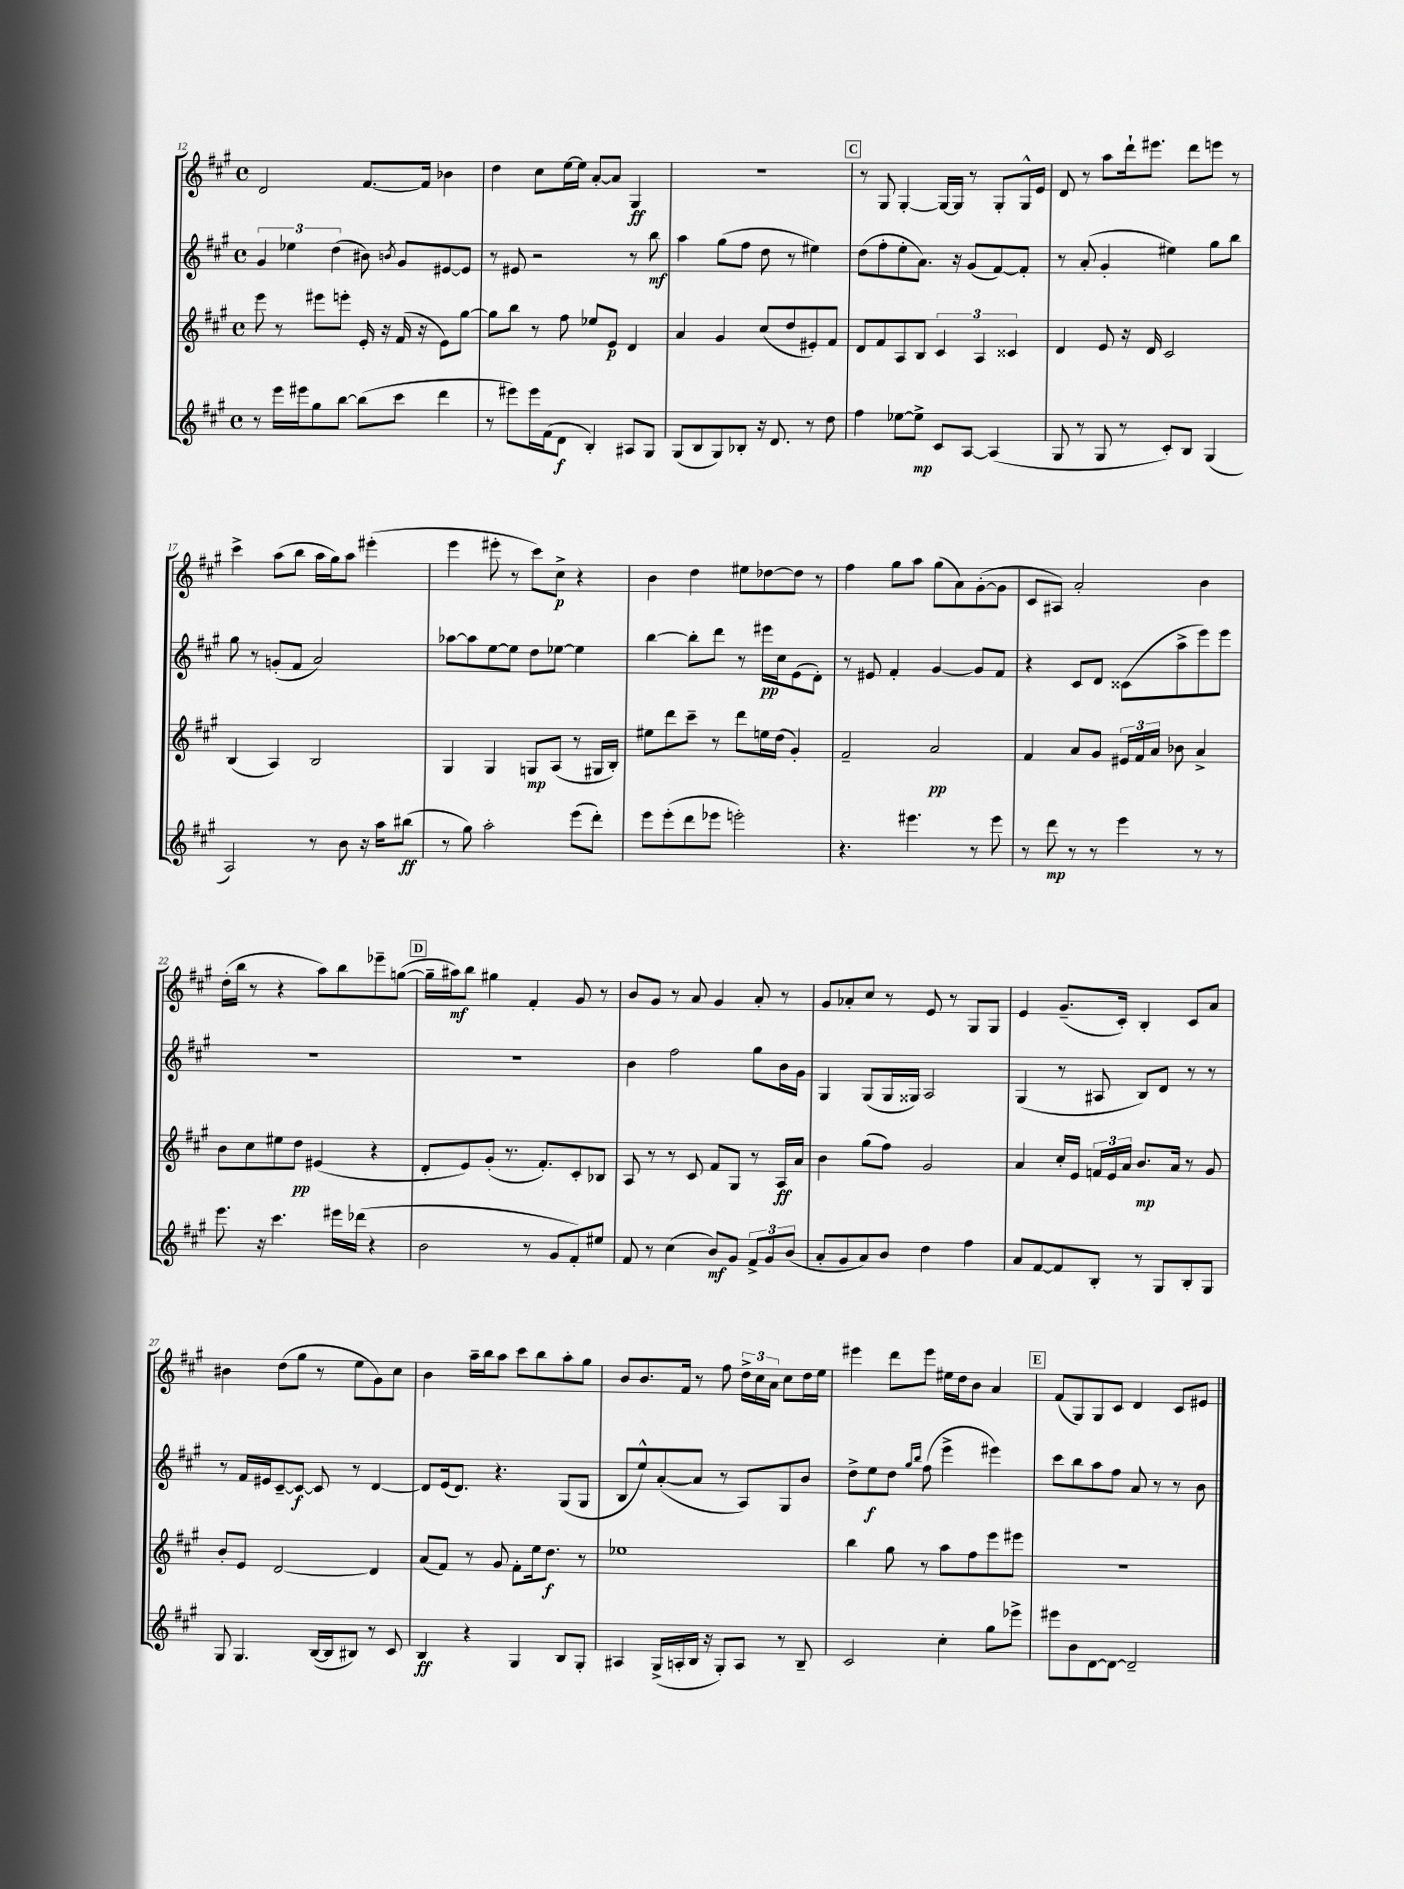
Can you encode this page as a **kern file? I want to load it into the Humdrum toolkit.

**kern	**kern	**kern	**kern
*staff4	*staff3	*staff2	*staff1
*clefG2	*clefG2	*clefG2	*clefG2
*k[f#c#g#]	*k[f#c#g#]	*k[f#c#g#]	*k[f#c#g#]
*M4/4	*M4/4	*M4/4	*M4/4
*met(c)	*met(c)	*met(c)	*met(c)
8r	8eee	6g#	2d
16eee	8r	.	.
.	.	6ee-	.
16eee#	.	.	.
8gg#	8eee#	.	.
.	.	(6dd	.
[8bb	8eee'	.	.
(8bb]	16e'	8b#)	[8.f#
.	16r	.	.
.	.	8qb	.
8ccc#	(16f#	8g#	.
.	16r	.	16f#]
4ddd	8e)	[8e#	4b-
.	[8gg#	8e#]	.
=	=	=	=
8r	8gg#]	8r	4dd
8eee#)	8bb	8e#	.
16eee#	8r	2r	8cc#
(16f#	.	.	.
8d	8ff#	.	[16ee
.	.	.	16ee]
4B')	8ee-	.	[8a'
.	8e	.	8a]
8A#	4d	8r	4G#
8G#	.	8bb	.
=	=	=	=
(8G#	4a	4aa	1r
8B	.	.	.
8G#)	4g#	(8gg#	.
8B-'	.	8ff#	.
16r	(8cc#	8dd	.
8.d	.	.	.
.	8dd	8r	.
8r	8e#')	4ee#)	.
8dd	8f#	.	.
=	=	=	=
4ff#	8d	(8dd	8r
.	8f#	8ff#'	8G#
[8ee-	8A	8ee'	[4G#'
8ee-^]	8B	8.a)	.
8c#	6c#	.	16G#_
.	.	16r	16G#]
[8A	.	(8g#	8r
.	6A	.	.
(4A]	.	[8f#)	8G#'
.	6c##	.	.
.	.	8f#']	16G#^^
.	.	.	16e
=	=	=	=
8G#	4d	8r	8d
8r	.	(8a'	8r
8G#	8e	4g#'	8aa
8r	16r	.	16ddd`
.	16d	.	8.eee#
8c#')	2c#	4ee#)	.
8B	.	.	8ddd
(4G#	.	8gg#	8eee
.	.	8bb	8r
=	=	=	=
2A)	(4B	8gg#	4ccc#^
.	.	8r	.
.	4A)	(8g'	(8aa
.	.	8f#	8bb
8r	2B	2a)	16aa
.	.	.	16gg#)
8b	.	.	8aa
16r	.	.	(4eee#'
16aa	.	.	.
(8bb#	.	.	.
=	=	=	=
8r	4G#	[8aa-	4eee
8gg#)	.	8aa-]	.
2aa'	4G#	[8ee	8eee#'
.	.	8ee]	8r
.	8G	8dd	8ccc#)
.	(8A	[8ee-	8cc#^
(8eee	8r	4ee-]	4r
8ddd')	16G#	.	.
.	16B')	.	.
=	=	=	=
8eee	8ee#	[4bb	4b
(8eee'	8ddd	.	.
8ddd	8ccc#~	8bb']	4dd
8eee-	8r	8ddd	.
2eee')	8ddd	8r	8ee#
.	16ee	16eee#	[8dd-
.	(16dd	16cc#	.
.	4g#')	(8e	8dd-]
.	.	8d')	8r
=	=	=	=
4.r	2f#~	8r	4ff#
.	.	8e#	.
.	.	4f#'	8gg#
4.eee#	.	.	8aa
.	2a	[4g#	(8gg#
.	.	.	8a)
8r	.	8g#]	([8g#'
8eee#	.	8f#	8g#]
=	=	=	=
8r	4f#	4r	8c#
8ddd	.	.	8A#)
8r	8a	8c#	2a'
8r	8g#	8d	.
4eee	24e#	(8c##	.
.	24f#	.	.
.	24a	.	.
.	8b-	8aa^	.
8r	4a^	8eee)	4b
8r	.	8eee	.
=	=	=	=
8.eee	8b	1r	(16dd'
.	.	.	16bb
.	8cc#	.	8r
16r	.	.	.
4.ccc#	8ee#	.	4r
.	8dd	.	.
.	(4e#	.	8aa)
16eee#	.	.	8bb
(16ddd-	.	.	.
4r	4r	.	8eee-~
.	.	.	([8gg
=	=	=	=
2b	8d'	1r	16gg~]
.	.	.	16aa#)
.	8e)	.	8bb
.	(8g#'	.	4gg#
.	8.r	.	.
8r	.	.	4f#'
.	8.f#')	.	.
8g#	.	.	.
8f#')	8c#'	.	8g#
8ee#	8B-	.	8r
=	=	=	=
8f#	8A	4b	8b
8r	8r	.	8g#
(4cc#	8r	2ff#	8r
.	8c#	.	8a
8b)	8f#	.	4g#
8g#	8G#	.	.
12f#^	8r	8gg#	8a'
12g#	.	.	.
.	16A	16b	8r
(12b	.	.	.
.	16a	16g#	.
=	=	=	=
8a'	4b	4G#	8g#
8g#	.	.	8a-'
8a)	(8gg#	(8G#	8cc#
8b	8ff#)	16G#	8r
.	.	16G##)	.
4dd	2g#	2A	8e
.	.	.	8r
4ff#	.	.	8G#
.	.	.	8G#
=	=	=	=
8a	4a	(4G#	4e
[8f#	.	.	.
8f#]	16cc#'	8r	(8.g#~
.	16e	.	.
8B'	24f	8A#	.
.	24e	.	.
.	.	.	16c#')
.	24a	.	.
8r	8.b	8B)	4B'
8G#	.	8d	.
.	16a	.	.
8B'	8r	8r	8c#
8G#	8g#	8r	8a
=	=	=	=
8G#	8b'	8r	4b#
4.G#	8e	16f#	.
.	.	16e#	.
.	[2d	[8c#~	(8dd
.	.	8c#_	8gg#
([16B	.	8c#]	8r
16B]	.	.	.
8B#)	.	8r	8ee
8r	4d]	[4d	8g#)
8c#	.	.	8cc#
=	=	=	=
4B	(8a	8d]	4b
.	8f#)	(16e	.
.	.	8.d)	.
4r	8r	.	16aa~
.	.	.	16bb
.	8g#	4.r	8aa
4G#	8f#'	.	8ccc#
.	16ee	.	8bb
.	8.dd	.	.
8B	.	(8G#	8aa'
8G#'	8r	8G#	8gg#
=	=	=	=
4A#	1ee-	8B	8b
.	.	8ee^^)	8.b
(16G#^	.	([8a'	.
16A'	.	.	16f#
16B	.	8a]	8r
16r	.	.	.
8G#')	.	8r	8ff#
8A	.	8A)	24dd^
.	.	.	24cc#
.	.	.	24a
8r	.	8G#	8cc#
8B~	.	8b	16dd
.	.	.	16ee
=	=	=	=
2c#	4bb	8dd^	4eee#
.	.	8ee	.
.	8gg#	8dd	8ddd
.	.	16qqgg#	.
.	.	16qqbb	.
.	8r	(8ff#	8eee#
4cc#'	8aa	4eee^	16ee#
.	.	.	16dd
.	8ff#	.	8b
8gg#	8eee	4eee#)	4a
8eee-^	8eee#	.	.
=	=	=	=
8eee#	1r	8ccc#	(8f#
8b	.	8bb	8G#)
[8d	.	8aa	8G#
8d_	.	8ff#	8c#
2d~]	.	8a	4d
.	.	8r	.
.	.	8r	8c#
.	.	8b	8e#
==	==	==	==
*-	*-	*-	*-
